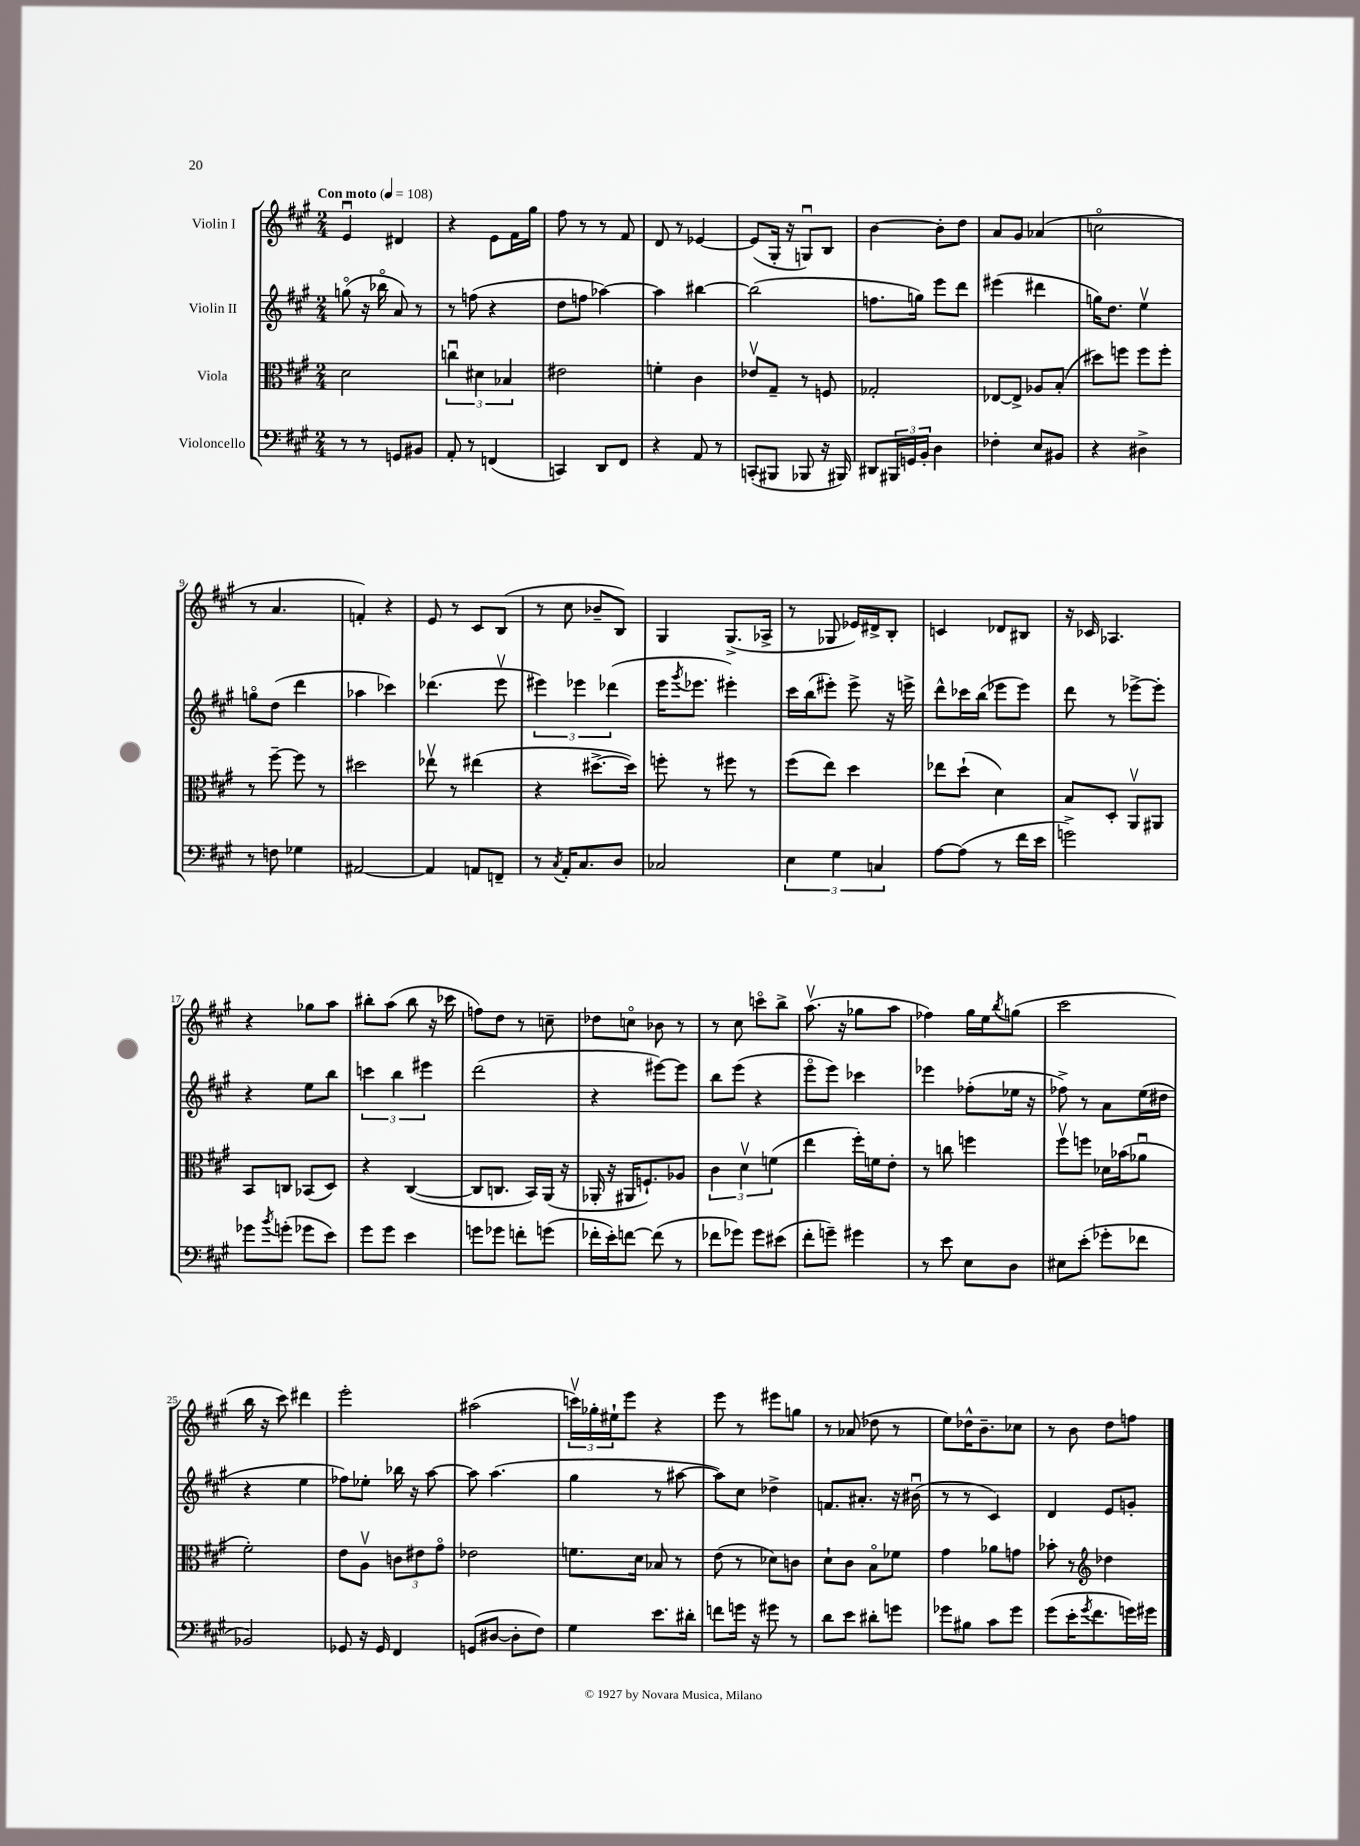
<<
\new StaffGroup <<
\new Staff = "s0" \with { instrumentName = "Violin I" } {
    \clef treble \key a \major \numericTimeSignature \time 2/4 \tempo "Con moto" 4 = 108
    e'4\downbow dis'4 |
    r4 e'8 fis'16 gis''16 |
    fis''8 r8 r8 fis'8 |
    d'8 r8 ees'4~ |
    ees'8( gis16-. r16 g8\downbow) b8 |
    b'4~ b'8-. d''8 |
    a'8 gis'8 aes'4( |
    c''2\flageolet |
    r8 a'4. |
    f'4-.) r4 |
    e'8 r8 cis'8 b8( |
    r8 cis''8 bes'8-- b8) |
    gis4 gis8.->( aes16-> |
    r8 ges8 ees'16) dis'16-> b8-. |
    c'4 des'8 bis8 |
    r16 ces'16 aes4. |
    r4 ges''8 a''8 |
    bis''8-. a''8( bis''8 r16 ces'''16 |
    f''8) d''8 r8 c''8-- |
    des''8 c''8\flageolet bes'8 r8 |
    r8 cis''8 c'''8\flageolet b''8-> |
    a''8.\upbow( r16 ges''8 a''8 |
    fes''4) gis''16 e''16 \acciaccatura { b''8 } g''8( |
    cis'''2 |
    b''16 r16 cis'''8) dis'''4 |
    e'''2-. |
    ais''2( |
    \tuplet 3/2 { c'''16\upbow) ges''16-. eis''16-! } e'''8 r4 |
    e'''8 r8 eis'''8 g''8 |
    r8 aes'8( des''8 r8 |
    e''8) des''16-^ b'8.-- ces''8 |
    r8 b'8 d''8 f''8 \bar "|." |
}
\new Staff = "s1" \with { instrumentName = "Violin II" } {
    \clef treble \key a \major \numericTimeSignature \time 2/4
    g''8\flageolet( r16 bes''16\flageolet a'8) r8 |
    r8 f''8( r4 |
    d''8 f''8 aes''4~) |
    aes''4 bis''4~ |
    bis''2( |
    f''8. g''16) e'''8 d'''8 |
    eis'''4( dis'''4 |
    g''16) d''8. e''4\upbow |
    g''8\flageolet d''8( d'''4 |
    aes''4 ces'''4) |
    des'''4.( e'''8\upbow |
    \tuplet 3/2 { eis'''4) ees'''4 des'''4( } |
    e'''16 \acciaccatura { gis'''8 } ees'''8. eis'''4-.) |
    cis'''16 b''16( eis'''8-.) eis'''8-> r16 e'''16-> |
    d'''8-^ ces'''16 b''16( ees'''8 ees'''8) |
    d'''8 r8 ees'''8~-> ees'''8-. |
    r4 e''8 b''8 |
    \tuplet 3/2 { c'''4 b''4 eis'''4 } |
    d'''2( |
    r4 eis'''8~) eis'''8 |
    b''8 e'''8( r4 |
    e'''8\flageolet e'''8) ces'''4 |
    ees'''4 fes''8-.( ees''16 r16 |
    fes''8->) r8 a'8 e''16( dis''16 |
    r4 e''4 |
    fes''8) ees''8-. bes''16 r16 a''8~ |
    a''8 a''4.( |
    gis''4 r8 ais''8~ |
    ais''8) cis''8 des''4-> |
    f'8. ais'8.-. r16 bis'16\downbow( |
    r8 r8 cis'4) |
    d'4 e'8 g'8-. \bar "|." |
}
\new Staff = "s2" \with { instrumentName = "Viola" } {
    \clef alto \key a \major \numericTimeSignature \time 2/4
    d'2 |
    \tuplet 3/2 { c''4\downbow dis'4 bes4 } |
    eis'2 |
    f'4-. cis'4 |
    ees'8\upbow gis8-- r8 f8 |
    ges2-. |
    ees8~ ees8-> aes8 b8-.( |
    dis''8) f''8 f''8 f''8-. |
    r8 fis''8~-- fis''8 r8 |
    dis''2 |
    ees''8\upbow r8 eis''4( |
    r4 dis''8.~-> dis''16) |
    f''8-. r8 fis''8 r8 |
    fis''8( e''8) d''4 |
    ees''8 d''8-!( d'4) |
    b8 d8-. a,8\upbow ais,8 |
    b,8 c8 bes,8( d8) |
    r4 cis4~( |
    cis8 c8. b,16) a,16( r16 |
    aes,16-. r16 ais,16 f8.-!) aes8 |
    \tuplet 3/2 { cis'4 d'4\upbow f'4( } |
    e''4 fis''16-.) f'16 e'8-. |
    r8 c''8 f''4 |
    fis''8\upbow f''8 des'16 bes'16( aes'8\downbow |
    fis'2-.) |
    e'8 a8\upbow \tuplet 3/2 { c'8 eis'8 gis'8\flageolet } |
    ees'2 |
    f'8. d'16 bes8 r8 |
    e'8( r8 des'8) c'8 |
    d'8-! cis'8 b8\flageolet fes'8 |
    gis'4 aes'8 g'8 |
    bes'8-. r8 \clef treble des''4 \bar "|." |
}
\new Staff = "s3" \with { instrumentName = "Violoncello" } {
    \clef bass \key a \major \numericTimeSignature \time 2/4
    r8 r8 g,8 bis,8 |
    a,8-. r8 f,4( |
    c,4) d,8 fis,8 |
    r4 a,8 r8 |
    c,8-.( bis,,8 bes,,8 r16 bis,,16) |
    dis,8 \tuplet 3/2 { bis,,16 g,16 b,16-. } d4 |
    fes4-. e8 bis,8 |
    r4 dis4-> |
    r8 f8 ges4 |
    ais,2~ |
    ais,4 a,8 f,8-- |
    r8 \acciaccatura { cis8 } a,16-. cis8. d8 |
    ces2 |
    \tuplet 3/2 { e4 gis4 c4 } |
    a8~ a8( r8 fis'16 e'16 |
    g'2->) |
    ges'8 \acciaccatura { b'8 } g'8-.( ges'8 e'8) |
    gis'8 gis'8 e'4 |
    g'8 ges'8 f'8-. g'8( |
    fes'16-. e'16-.) f'8~ f'8( r8 |
    fes'8 ges'8) ges'8 eis'8( |
    fis'8-. g'8--) gis'4 |
    r8 e'8 e8 d8 |
    eis8 e'8-.( ges'8-. fes'8 |
    bes,2) |
    ges,8 r16 ges,16 fis,4 |
    g,8( dis8~ dis8-. fis8) |
    gis4 e'8. dis'16-. |
    f'8 g'16 r16 gis'8 r8 |
    d'8 e'8 dis'8-. g'8 |
    ges'8 bis8 cis'8 ges'8 |
    gis'8( e'16-. \acciaccatura { gis'8 } fis'8. g'16) gis'16 \bar "|." |
}
>>
>>
